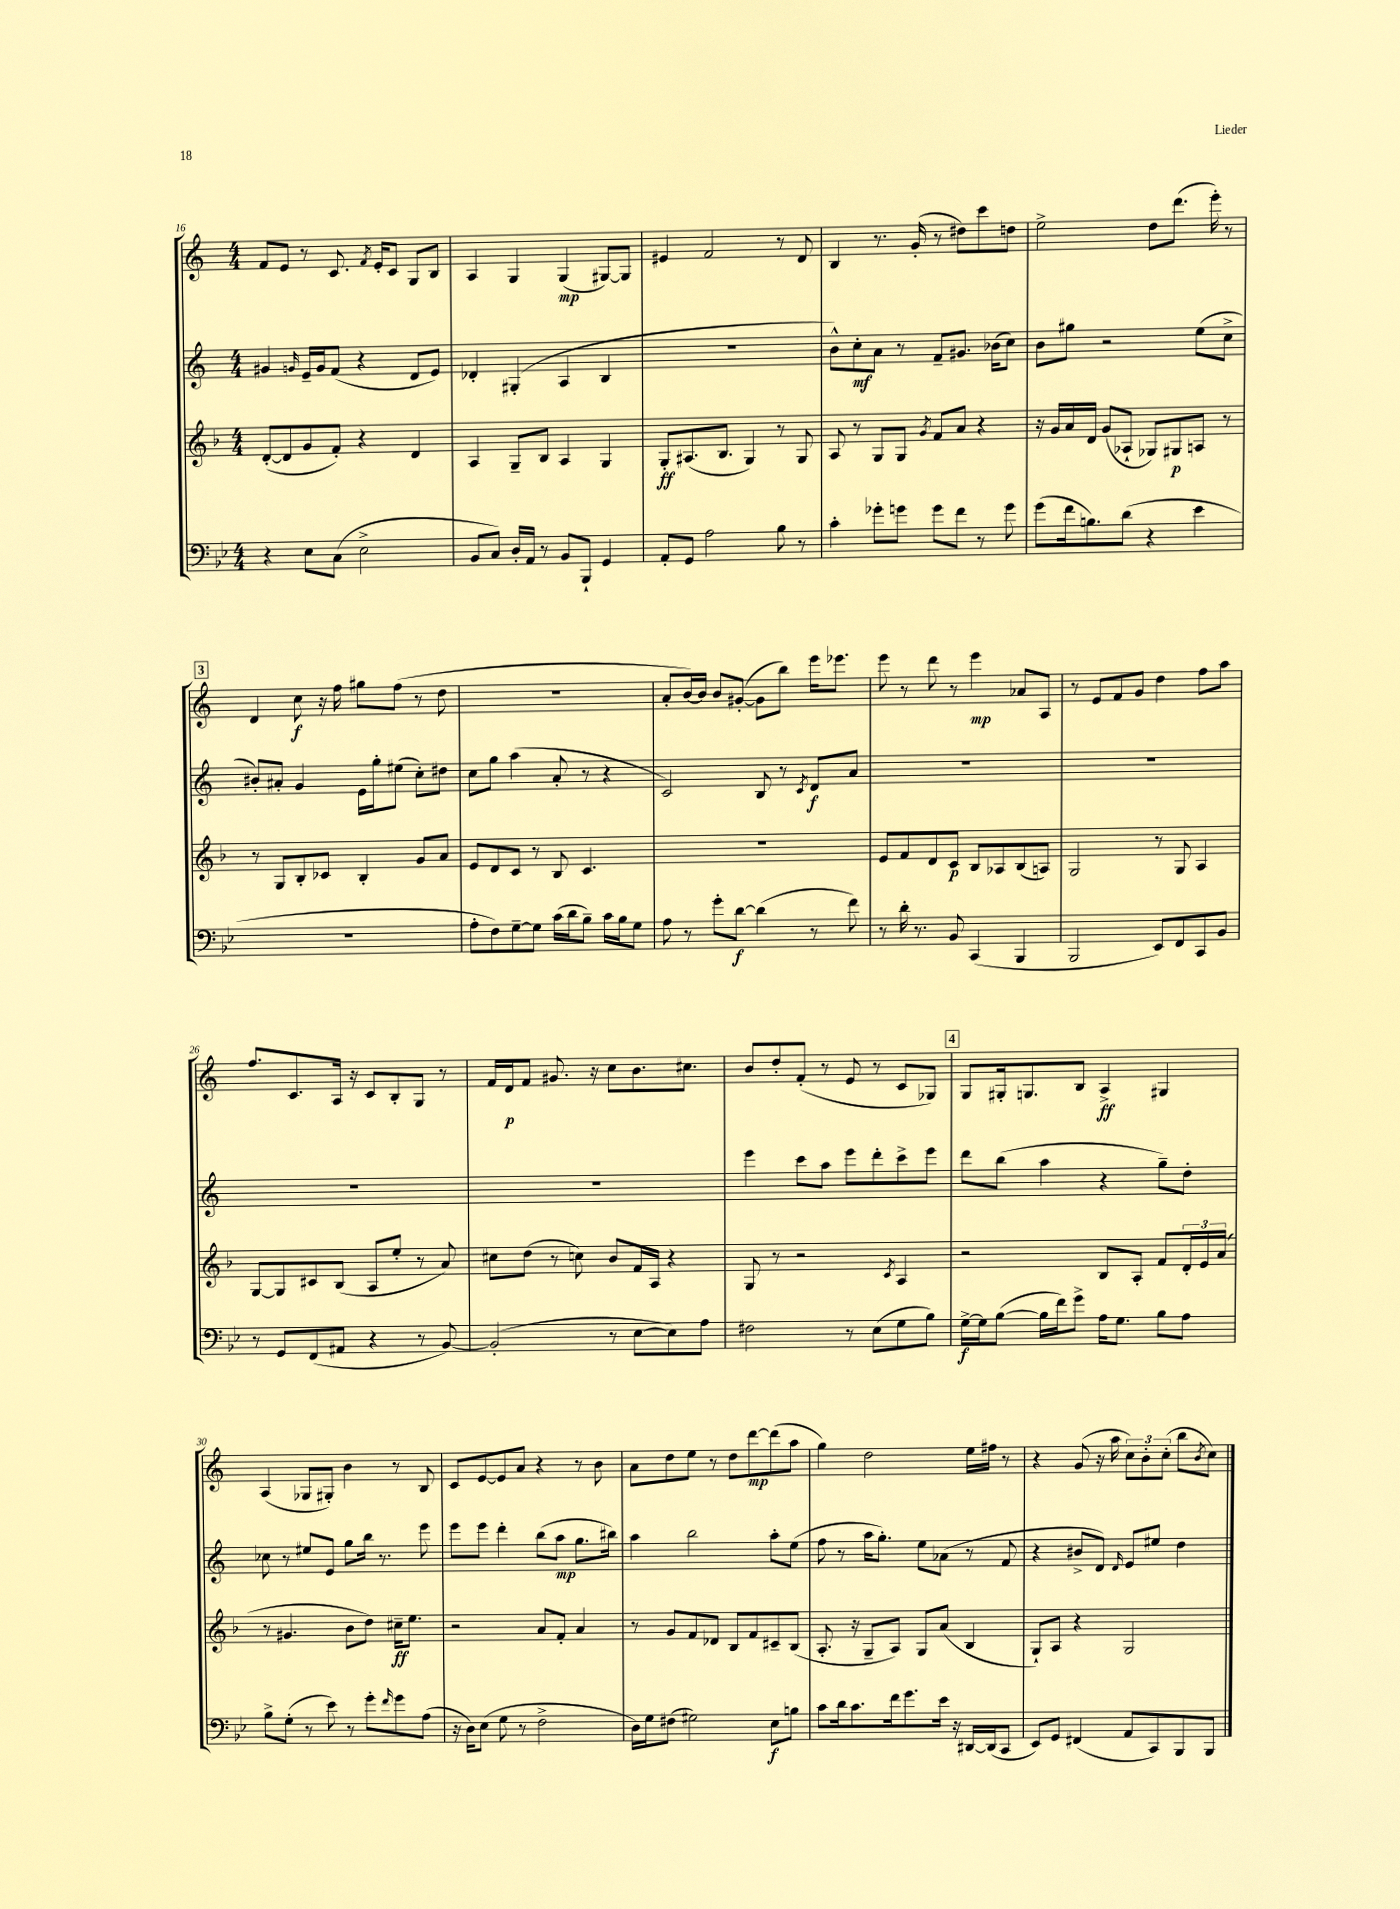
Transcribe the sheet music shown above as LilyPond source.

<<
\new StaffGroup <<
\new Staff = "s0" {
    \clef treble \key c \major \numericTimeSignature \time 4/4
    f'8 e'8 r8 c'8. \acciaccatura { f'8 } e'16-. c'8 g8 b8 |
    a4 g4 g4\mp( gis8~) gis8 |
    eis'4 f'2 r8 d'8 |
    b4 r8. g'16-.( r8 dis''8) c'''8 d''8 |
    e''2-> d''8 d'''8.( e'''16-.) r8 |
    \mark \markup { \box "3" } d'4 c''8\f r16 f''16 gis''8 f''8( r8 d''8 |
    R1 |
    a'8-. b'16~) b'16 b'8 gis'8~-.( gis'8 b''8) e'''16 ees'''8. |
    e'''8 r8 d'''8 r8 e'''4\mp aes'8 a8 |
    r8 e'8 f'8 g'8 d''4 f''8 a''8 |
    f''8. c'8. a16 r16 c'8 b8-. g8 r8 |
    f'16 d'16\p f'8 gis'8. r16 c''8 b'8. cis''8. |
    b'8 d''8-. f'8-.( r8 e'8 r8 c'8 ges8) |
    \mark \markup { \box "4" } g8 gis16-. g8. b8 a4->\ff gis4 |
    a4( ges8 gis8-.) b'4 r8 b8 |
    c'8 e'8~ e'8 a'8 r4 r8 b'8 |
    a'8 d''8 e''8 r8 d''8 d'''8~\mp d'''8( a''8 |
    g''4) d''2 e''16 fis''16 r8 |
    r4 g'8( r16 a''16 \tuplet 3/2 { c''8) b'8-. c''8-.( } b''8 \acciaccatura { b'8 } c''8) \bar "|." |
}
\new Staff = "s1" {
    \clef treble \key c \major \numericTimeSignature \time 4/4
    gis'4 \grace { g'16 } e'16-- g'16 f'8( r4 d'8 e'8) |
    des'4-. gis4-.( a4 b4 |
    r1 |
    b'8-^) c''8-.\mf a'8 r8 f'8-- gis'8. bes'16( c''8) |
    b'8 gis''8 r2 e''8( c''8-> |
    \mark \markup { \box "3" } bis'8-.) ais'8-. g'4 e'16 g''16-. eis''8( c''8-.) dis''8 |
    c''8 g''8 a''4( a'8-. r8 r4 |
    c'2) b8 r8 \acciaccatura { c'8 } d'8\f a'8 |
    R1 |
    R1 |
    R1 |
    R1 |
    e'''4 c'''8 a''8 e'''8 d'''8-. c'''8-> e'''8 |
    \mark \markup { \box "4" } d'''8 b''8( a''4 r4 g''8--) d''8-. |
    ces''8 r8 eis''8 e'8 g''8 b''16 r8. e'''8 |
    e'''8 e'''8 d'''4-. b''8( a''8\mp g''8. bis''16) |
    a''4 b''2 a''8-. e''8( |
    f''8 r8 a''16 g''8.-.) e''8 aes'8( r8 f'8 |
    r4 bis'8-> d'8) \grace { d'16 } e'8 eis''8 d''4 \bar "|." |
}
\new Staff = "s2" {
    \clef treble \key f \major \numericTimeSignature \time 4/4
    d'8~-.( d'8 g'8 f'8-.) r4 d'4 |
    a4 g8-- bes8 a4 g4 |
    g8-.\ff ais8.( bes8. g4) r8 g8 |
    a8 r8 g8 g8 \acciaccatura { g'8 } f'8 a'8 r4 |
    r16 g'16 a'16 d'16 g'8( aes8-! ges8) gis8\p a8 r8 |
    \mark \markup { \box "3" } r8 g8 bes8-. ces'8 bes4-. g'8 a'8 |
    e'8 d'8 c'8 r8 bes8 c'4. |
    r1 |
    e'8 f'8 d'8 c'8\p bes8 aes8 bes8( a8) |
    g2 r8 g8 a4 |
    g8~ g8 cis'8 bes8( a8 e''8-. r8 a'8) |
    cis''8 d''8( r8 c''8) bes'8 f'16 a16 r4 |
    g8 r8 r2 \acciaccatura { c'8 } a4 |
    \mark \markup { \box "4" } r2 bes8 a8-. f'8 \tuplet 3/2 { d'16-. e'16 a'16( } |
    r8 gis'4. bes'8 d''8) cis''16--\ff e''8. |
    r2 a'8 f'8-. a'4 |
    r8 g'8 f'8 des'8 bes8 f'8 cis'8-- bes8( |
    a8.-. r16 g8-- a8) g8 a'8( bes4 |
    g8-!) a8 r4 g2 \bar "|." |
}
\new Staff = "s3" {
    \clef bass \key bes \major \numericTimeSignature \time 4/4
    r4 ees8 c8( ees2-> |
    bes,8 c8) d16-. a,16 r8 bes,8 bes,,8-! g,4 |
    a,8-. g,8 a2 bes8 r8 |
    c'4-. ges'8-. g'8 g'8 f'8 r8 g'8 |
    g'8( f'16 b8.) d'8( r4 ees'4 |
    \mark \markup { \box "3" } R1 |
    a8-. f8) g8~-- g8 c'16( d'16 bes8--) c'16 bes16 g8 |
    a8 r8 g'8-. d'8~\f d'4( r8 f'8) |
    r8 d'16-. r8. bes,8 c,4( bes,,4 |
    bes,,2 ees,8) f,8 c,8 bes,8 |
    r8 g,8 f,8( ais,8 r4 r8 bes,8~) |
    bes,2-.( r8 ees8~ ees8) a8 |
    fis2 r8 ees8( g8 bes8) |
    \mark \markup { \box "4" } g16~->\f g16 bes8~( bes16 f'16) g'8-> a16 g8. bes8 a8 |
    bes8-> g8-.( r8 ees'8) r8 g'8-. \grace { f'16 } g'8 a8( |
    r16 d16) ees8( g8 r8 f2-> |
    d16) g16 fis8( gis2) ees8\f b8 |
    c'8 d'16 c'8. f'16 g'8. ees'16 r16 dis,16~ dis,16( c,8 |
    ees,8) g,8 fis,4( a,8 c,8) bes,,8 bes,,8 \bar "|." |
}
>>
>>
\layout { \context { \Score currentBarNumber = #16 } }
